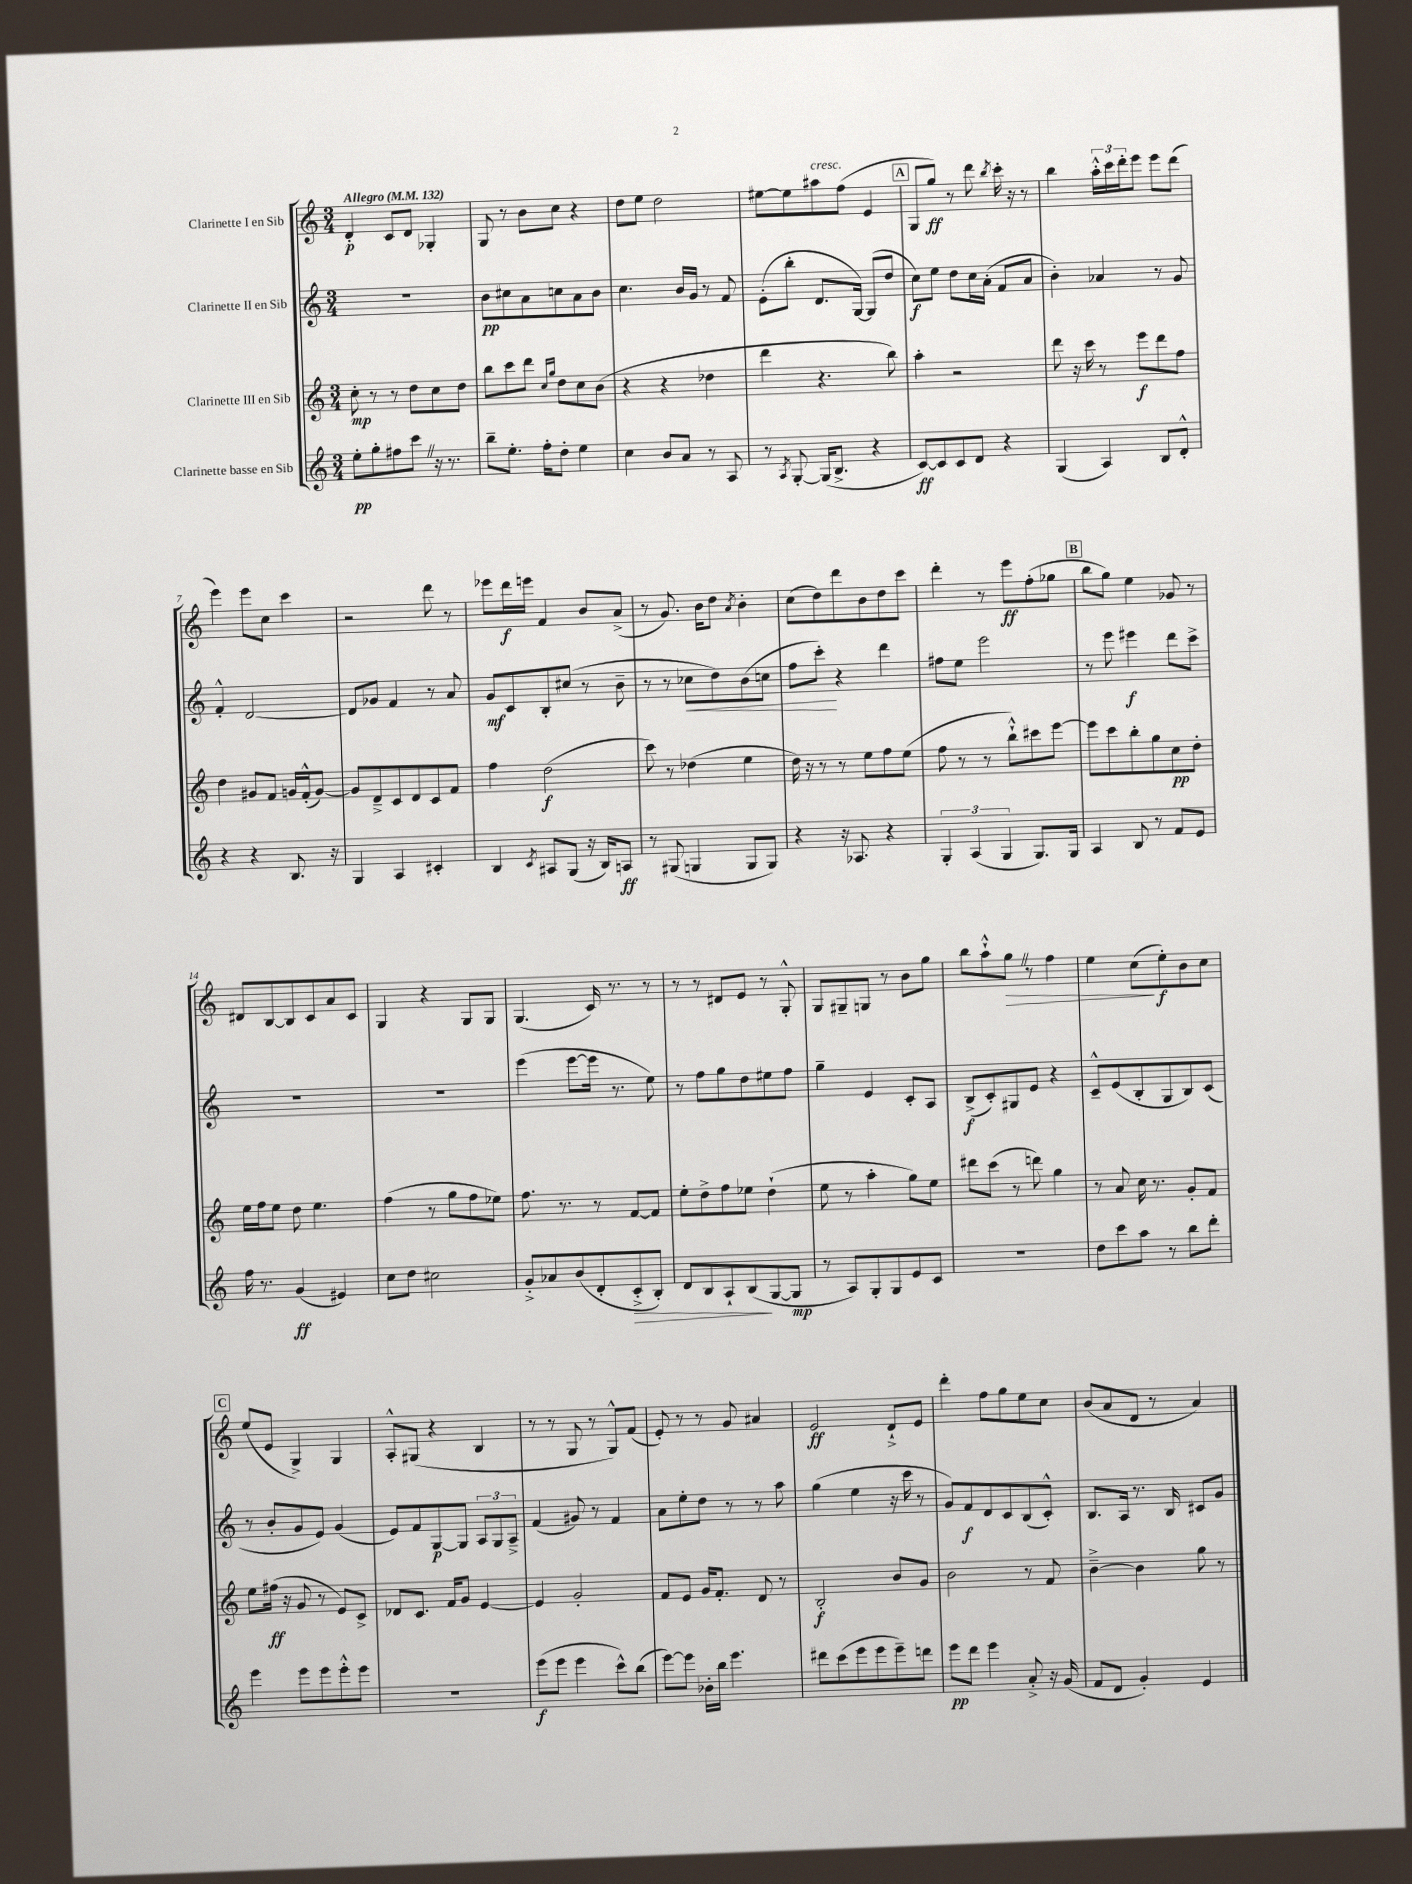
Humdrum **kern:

**kern	**kern	**kern	**kern
*staff4	*staff3	*staff2	*staff1
*clefG2	*clefG2	*clefG2	*clefG2
*k[]	*k[]	*k[]	*k[]
*M3/4	*M3/4	*M3/4	*M3/4
*MM132	*MM132	*MM132	*MM132
8ee'	8cc'	2.r	4d'
8gg'	8r	.	.
8ff#	8r	.	8c
8ccc	8dd	.	8d
16r	8cc	.	4G-'
8.r	.	.	.
.	8dd	.	.
=	=	=	=
8bb~	8bb	8b	8G
8.ee'	8ccc	8cc#	8r
.	8ddd	8a	8b
16ff'	.	.	.
.	16qqcc	.	.
.	16qqgg	.	.
8dd'	8dd	8cc	8cc
4ee	8cc	8a	4r
.	(8b	8b	.
=	=	=	=
4cc	4r	4.cc	8dd
.	.	.	8ee
8b	4r	.	2dd
8a	.	16b	.
.	.	16g	.
8r	4dd-	8r	.
8A	.	8f	.
=	=	=	=
8r	4ddd	(8e'	[8ee#
8qA	.	.	.
[8G'	.	8bb'	8ee#]
(16G]	4.r	8.d	8aa#
8.B^	.	.	.
.	.	.	(8ff
.	.	[16G)	.
4r	.	(8G]	4e
.	8bb)	8dd	.
=	=	=	=
[8c)	4aa'	8cc)	8G
8c]	.	8ee	8gg)
8c	2r	8dd	8r
8d	.	16cc	8ddd
.	.	(16a'	.
.	.	.	8qbb
4r	.	8f	16ccc'
.	.	.	16r
.	.	8a	8r
=	=	=	=
(4G	8ddd	4b')	4bb
.	16r	.	.
.	16ccc	.	.
4A)	8r	4a-	24aa'^^
.	.	.	24ccc
.	.	.	24ddd'
.	8eee	.	8eee
8B	8ddd	8r	8eee
8d'^^	8ff	8g	(8ddd
=	=	=	=
4r	4dd	4f'^^	4eee)
4r	8g#	[2d	8eee
.	8f	.	8cc
8.B	16g	.	4ccc
.	(16f'^^	.	.
.	[8g)	.	.
16r	.	.	.
=	=	=	=
4G	8g]	8d]	2r
.	8d~^	8g-	.
4A	8c	4f	.
.	8d	.	.
4c#'	8c	8r	8ddd
.	8f	8a	8r
=	=	=	=
4B	4ff	8g	8eee-
.	.	8c	16ddd
.	.	.	16eee
8qc	.	.	.
8A#	(2dd	8B'	4f
(8G	.	(8cc#	.
16r	.	8r	8b
16B)	.	.	.
8A	.	8b~	(8a^
=	=	=	=
8r	8ccc)	8r	8r
(8G#	8r	8r	8.g)
4G	(4dd-	8cc-	.
.	.	.	16b
.	.	8dd)	8dd
.	.	.	8qa
8G	4ee	(8b	4b'
8G)	.	8cc	.
=	=	=	=
4r	16dd)	8ff	(8cc
.	16r	.	.
.	8r	8ccc')	8dd)
16r	8r	4r	8ddd
8.A-	.	.	.
.	8ee	.	8b
4r	8ff	4ddd	8dd
.	(8ee	.	8ccc
=	=	=	=
6G'	8ff	8ff#	4ddd'
.	8r	8ee	.
(6A	.	.	.
.	8r	2eee	8r
6G	.	.	.
.	8bb`^^)	.	8eee
8.G)	8ccc#	.	(8ff'
.	[8eee	.	8gg-
16G	.	.	.
=	=	=	=
4A	8eee]	8r	8bb
.	8ccc	8eee	8gg)
8B	8bb'	4eee#	4ee
8r	8gg	.	.
8f	8cc	8ddd	8g-
8e	8dd'	8ccc^	8r
=	=	=	=
16ff	16ee	2.r	8d#
8.r	16ff	.	.
.	8ee	.	[8B
(4g	8dd	.	8B]
.	4.ee	.	8c
4e#)	.	.	8a
.	.	.	8c
=	=	=	=
8cc	(4ff	2.r	4G
8dd	.	.	.
2cc#	8r	.	4r
.	8gg	.	.
.	8ff	.	8G
.	8ee-)	.	8G
=	=	=	=
8g'^	8.ff	(4eee	(4.G
8a-	.	.	.
.	8.r	.	.
(8b	.	[8eee	.
8d'	8r	16eee]	16c)
.	.	8.r	8.r
8c'^	[8f	.	.
8B')	8f]	8ee)	8r
=	=	=	=
8d	8ee'	8r	8r
8B	8dd^	8ff	8r
8A`	8ff	8gg	8d#
(8B	8ee-	8dd	8e
[8G	(4dd`	8ee#	8r
8G]	.	8ff	8G'^^
=	=	=	=
8r	8ee	4gg~	8G
8A)	8r	.	8G#~
8G'	4aa'	4e	8G
8G	.	.	8r
8e	8gg)	8c'	8b
8c	8ee	8A	8gg
=	=	=	=
2.r	8ddd#	(8B^	8bb
.	(8ccc	8c')	8aa`^^
.	8r	8G#	8gg
.	8ddd)	8e	8r
.	4gg	4r	4ff
=	=	=	=
8dd	8r	8c~^^	4ee
8ccc	8a	(8e	.
8aa	16cc	8B'	(8cc
.	8.r	.	.
8r	.	8G	8ee')
8bb	8g'	8B)	8b
8ddd'	8f	(8c	8cc
=	=	=	=
4eee	8ee	8r	(8ee
.	(16ff#	8b'	8e
.	16r	.	.
8eee	8g	8g	4G^)
8eee	8r	8e)	.
8eee'^^	8e)	(4g	4G
8eee	8c^	.	.
=	=	=	=
2.r	8d-	8e)	8A'^^
.	8.c	8f	(8G#
.	.	[8G	4r
.	16f	.	.
.	8g	8G]	.
.	[4e	12A	4B
.	.	12G	.
.	.	12A~^	.
=	=	=	=
(8eee	4e]	(4f	8r
8eee	.	.	8r
4eee	2g'	8g#)	8G
.	.	8r	8r
8ccc^^)	.	4f	8G^^)
(8bb	.	.	(8f
=	=	=	=
[8eee)	8f	8a	8e')
8eee]	8e	8ee'	8r
16b-'	16g	8dd	8r
16bb	8.f'	.	.
4.eee	.	8r	8g
.	8d	8r	4a#
.	8r	8aa	.
=	=	=	=
8ddd#	2B'	(4gg	2e
(8ccc	.	.	.
8eee	.	4ee	.
8eee	.	.	.
8eee~)	8b	16r	8d`^
.	.	16ccc	.
8ddd	8g	8r	8e
=	=	=	=
8eee	2b	8g)	4ddd'
8ddd	.	8f	.
4eee	.	8d	8ff
.	.	8c	8gg
8a'^	8r	(8B	8ee
16r	8f	8c'^^)	8cc
(16g	.	.	.
=	=	=	=
8f	[4b~^	8.B	(8b
8d	.	.	8a
.	.	16A	.
4g')	4b]	8.r	8d
.	.	.	8r
.	.	16B	.
4e	8gg	8c#	4a)
.	8r	8g	.
==	==	==	==
*-	*-	*-	*-
